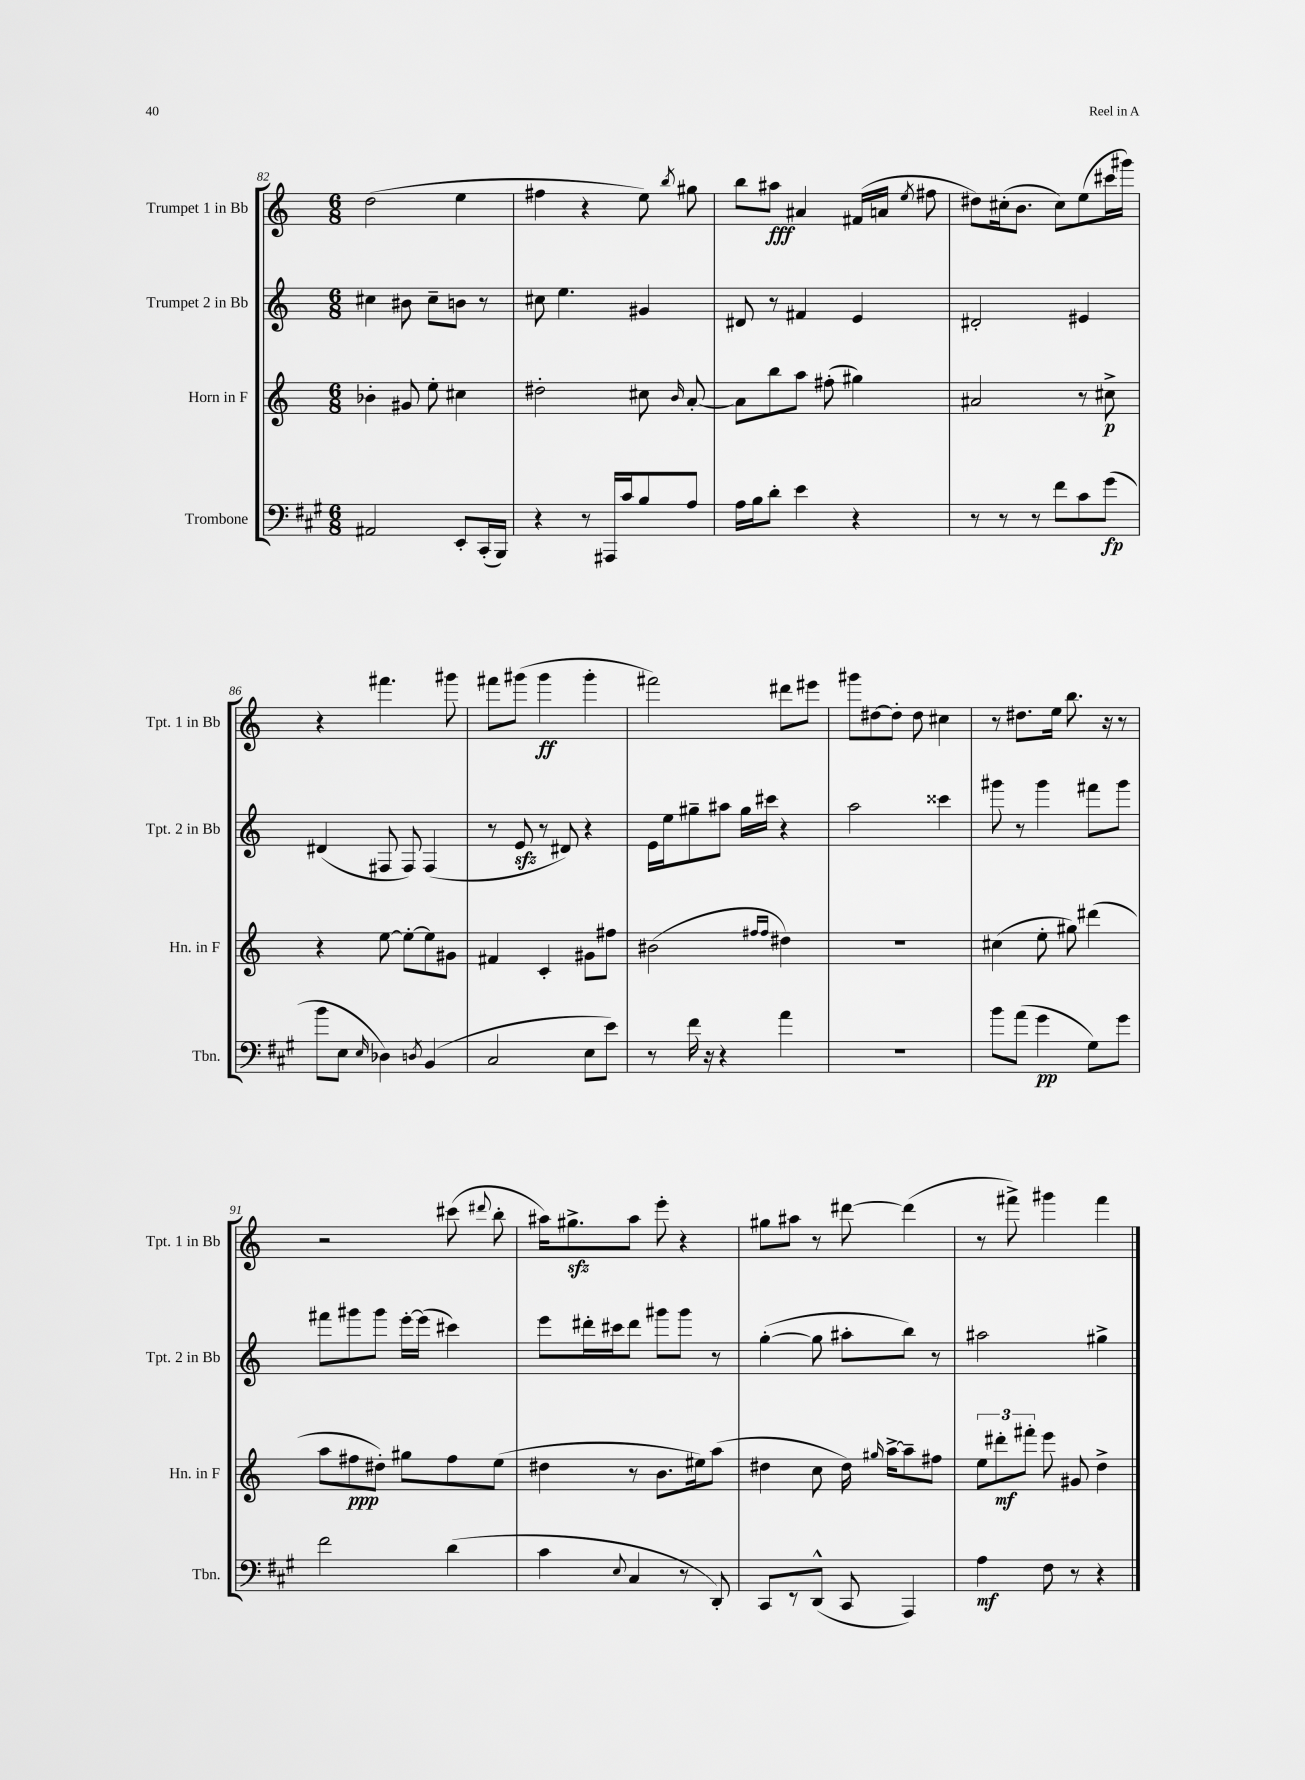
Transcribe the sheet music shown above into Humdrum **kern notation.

**kern	**dynam	**kern	**dynam	**kern	**kern	**dynam
*part4	*part4	*part3	*part3	*part2	*part1	*part1
*staff4	*staff4	*staff3	*staff3	*staff2	*staff1	*staff1
*I"Trombone	*	*I"Horn in F	*	*I"Trumpet 2 in Bb	*I"Trumpet 1 in Bb	*
*I'Tbn.	*	*I'Hn. in F	*	*I'Tpt. 2 in Bb	*I'Tpt. 1 in Bb	*
*clefF4	*	*clefG2	*	*clefG2	*clefG2	*
*k[f#c#g#]	*	*k[]	*	*k[]	*k[]	*
*M6/8	*	*M6/8	*	*M6/8	*M6/8	*
=82	=82	=82	=82	=82	=82	=82
2AA#X/	.	4b-X'\	.	4cc#X\	(2dd\	.
.	.	8g#X/	.	8b#X\	.	.
.	.	8ee'\	.	8cc#~\L	.	.
8EE'/L	.	4cc#X\	.	8bn\J	4ee\	.
(16CC#'/L	.	.	.	8r	.	.
16BBB/JJ)	.	.	.	.	.	.
=83	=83	=83	=83	=83	=83	=83
4r	.	2dd#X'\	.	8cc#X\	4ff#X\	.
.	.	.	.	4.ee\	.	.
8r	.	.	.	.	4r	.
16AAA#X/LL	.	.	.	.	.	.
16c#/J	.	.	.	.	.	.
8B/	.	8cc#X\	.	4g#X/	8ee\)	.
.	.	16qqb/	.	.	8qbb/	.
8A/J	.	[8a'/	.	.	8gg#X\	.
=84	=84	=84	=84	=84	=84	=84
16A\LL	.	8a\L]	.	8d#X/	8bb\L	.
16B\J	.	.	.	.	.	.
8d'\J	.	8bb\	.	8r	8aa#X\J	fff
4e\	.	8aa\J	.	4f#X/	4a#X/	.
.	.	(8ff#X'\	.	.	.	.
4r	.	4gg#X\)	.	4e/	(16f#X/LL	.
.	.	.	.	.	16an/JJ	.
.	.	.	.	.	8qee/	.
.	.	.	.	.	8ff#X\	.
=85	=85	=85	=85	=85	=85	=85
8r	.	2a#X/	.	2d#X'/	8dd#X\L)	.
8r	.	.	.	.	(16cc#X'\k	.
.	.	.	.	.	8.b\J	.
8r	.	.	.	.	.	.
8f#\L	.	.	.	.	8cc#\L)	.
8c#\	.	8r	.	4e#X/	(8ee\	.
(8g#\J	fp	8cc#X^\	p	.	16ccc#X\L	.
.	.	.	.	.	16ggg#X\JJ)	.
!!LO:LB:g=z
=86	=86	=86	=86	=86	=86	=86
8b\L	.	4r	.	(4d#X/	4r	.
8E\J	.	.	.	.	.	.
16qqE/	.	.	.	.	.	.
4D-X\)	.	[8ee\	.	8F#X/	4.fff#X\	.
.	.	8ee'\L_	.	8F#/)	.	.
8qDn/	.	.	.	.	.	.
(4BB/	.	8ee\]	.	(4F#/	.	.
.	.	8g#X\J	.	.	8ggg#X\	.
=87	=87	=87	=87	=87	=87	=87
2C#/	.	4f#X/	.	8r	8fff#X\L	.
.	.	.	.	8ezz/	(8ggg#X\J	.
.	.	4c'/	.	8r	4ggg#\	ff
.	.	.	.	8d#X/)	.	.
8E\L	.	8g#X\L	.	4r	4ggg#'\	.
8e\J)	.	8ff#X\J	.	.	.	.
=88	=88	=88	=88	=88	=88	=88
8r	.	(2b#X\	.	16e\LL	2fff#X\)	.
.	.	.	.	16ee\J	.	.
16f#\	.	.	.	8gg#X~\	.	.
16r	.	.	.	.	.	.
4r	.	.	.	8aa#X\J	.	.
.	.	.	.	16gg#\LL	.	.
.	.	.	.	16ccc#X\JJ	.	.
.	.	16qqff#X/LL	.	.	.	.
.	.	16qqff#/JJ	.	.	.	.
4a\	.	4dd#X\)	.	4r	8ddd#X\L	.
.	.	.	.	.	8eee#X\J	.
=89	=89	=89	=89	=89	=89	=89
2.r	.	2.r	.	2aa\	8ggg#X\L	.
.	.	.	.	.	[8dd#X\	.
.	.	.	.	.	8dd#'\J]	.
.	.	.	.	.	8dd#\	.
.	.	.	.	4ccc##X\	4cc#X\	.
=90	=90	=90	=90	=90	=90	=90
8b\L	.	(4cc#X\	.	8ggg#X\	8r	.
(8a\J	.	.	.	8r	8.dd#X\L	.
4g#\	pp	8ee'\	.	4ggg#\	.	.
.	.	.	.	.	16ee\Jk	.
.	.	8gg#X\)	.	.	8.bb\	.
8G#\L)	.	(4ddd#X\	.	8fff#X\L	.	.
.	.	.	.	.	16r	.
8g#\J	.	.	.	8ggg#\J	8r	.
!!LO:LB:g=z
=91	=91	=91	=91	=91	=91	=91
2f#\	.	8aa\L	.	8fff#X\L	2r	.
.	.	8ff#X\	ppp	8ggg#X\	.	.
.	.	8dd#X'\J)	.	8ggg#\J	.	.
.	.	8gg#X\L	.	[16eee'\LL	.	.
.	.	.	.	(16eee\JJ]	.	.
(4d\	.	8ff#\	.	4ccc#X\)	(8ccc#X\	.
.	.	.	.	.	8qqddd#X/	.
.	.	(8ee\J	.	.	8bb'\	.
=92	=92	=92	=92	=92	=92	=92
4c#\	.	4dd#X\	.	8eee\L	16aa#X\KL)	.
.	.	.	.	.	8.gg#Xzz^\	.
.	.	.	.	16ddd#X'\L	.	.
.	.	.	.	16ccc#X\J	.	.
8qqE/	.	.	.	.	.	.
4C#/	.	8r	.	8ddd#\J	8aa#\J	.
.	.	8.b\L	.	8ggg#X\L	8eee'\	.
8r	.	.	.	8ggg#\J	4r	.
.	.	16ee#X\k)	.	.	.	.
8DD'/)	.	(8aa\J	.	8r	.	.
=93	=93	=93	=93	=93	=93	=93
8CC#/L	.	4dd#X\	.	([4gg'\	8gg#X\L	.
8r	.	.	.	.	8aa#X\J	.
(8DD^^/J	.	8cc\	.	8gg\]	8r	.
8CC#/	.	16dd#\)	.	8aa#X'\L	[8ddd#X\	.
.	.	16qqgg#X/	.	.	.	.
.	.	[16aa^\KL	.	.	.	.
4AAA/)	.	8aa~\]	.	8bb\J)	(4ddd#\]	.
.	.	8ff#X\J	.	8r	.	.
=94	=94	=94	=94	=94	=94	=94
4A\	mf	12ee\L	.	2aa#X\	8r	.
.	.	12ddd#X'\	mf	.	.	.
.	.	.	.	.	8fff#X^\)	.
.	.	12fff#X'\J	.	.	.	.
8F#\	.	8eee\	.	.	4ggg#X\	.
8r	.	8g#X/	.	.	.	.
4r	.	4dd^\	.	4gg#X^\	4fff#\	.
==	==	==	==	==	==	==
*-	*-	*-	*-	*-	*-	*-
